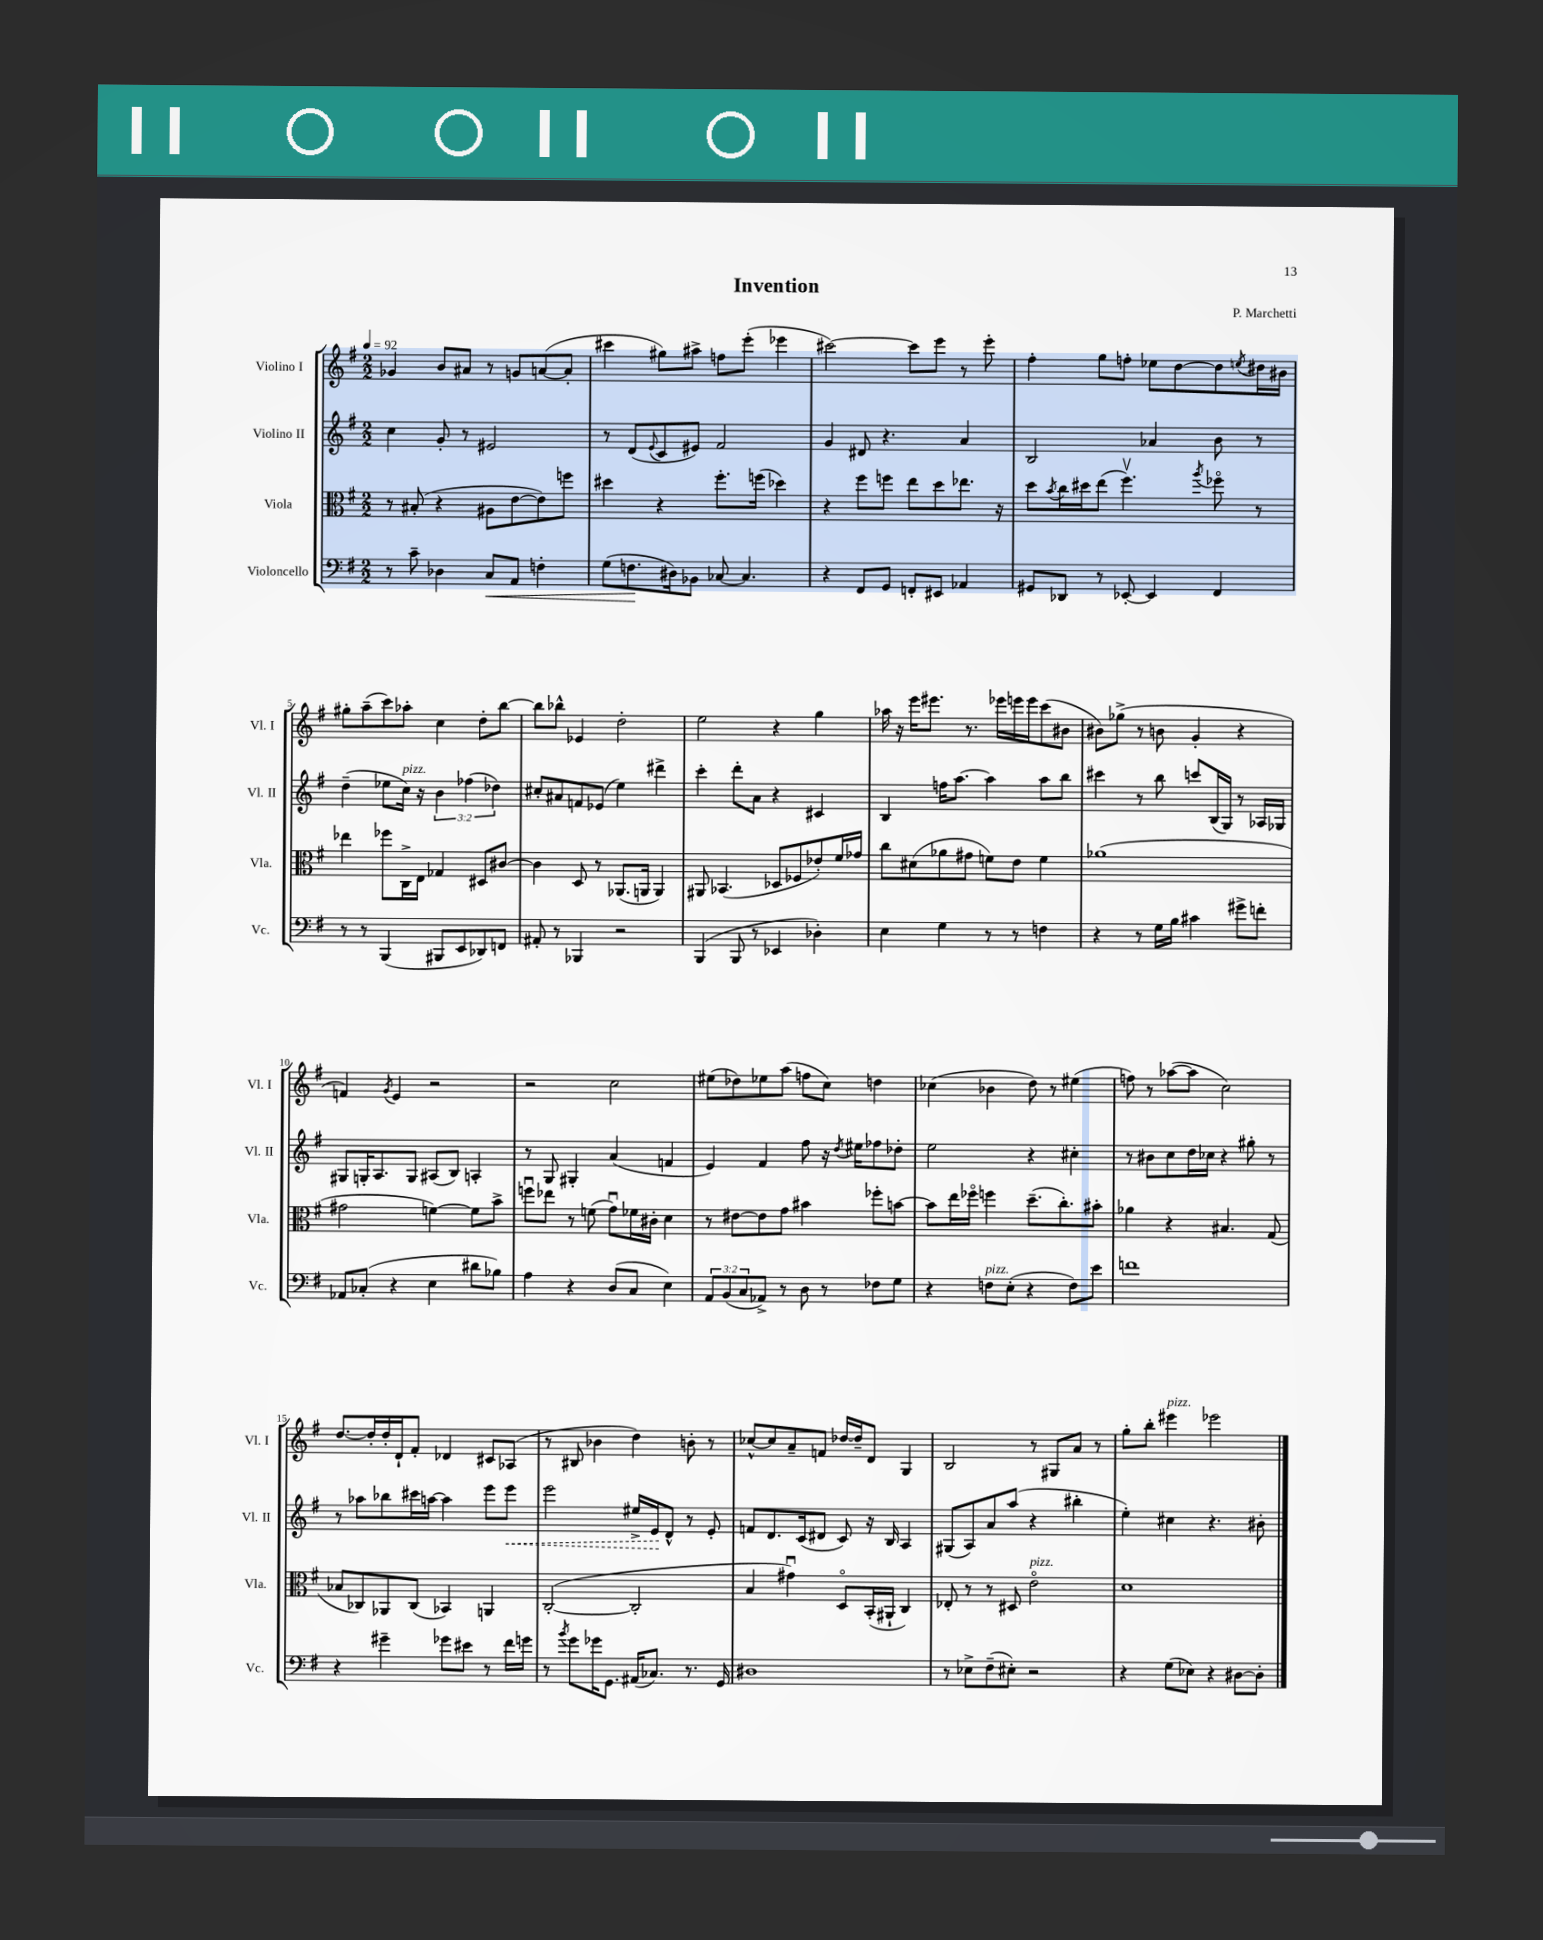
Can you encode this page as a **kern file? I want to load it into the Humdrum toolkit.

**kern	**dynam	**kern	**kern	**dynam	**kern
*part4	*part4	*part3	*part2	*part2	*part1
*staff4	*staff4	*staff3	*staff2	*staff2	*staff1
*I"Violoncello	*	*I"Viola	*I"Violino II	*	*I"Violino I
*I'Vc.	*	*I'Vla.	*I'Vl. II	*	*I'Vl. I
*clefF4	*	*clefC3	*clefG2	*	*clefG2
*k[f#]	*	*k[f#]	*k[f#]	*	*k[f#]
*M2/2	*	*M2/2	*M2/2	*	*M2/2
*MM92	*	*MM92	*MM92	*	*MM92
=1	=1	=1	=1	=1	=1
8r	.	8r	4cc\	.	4g-X/
8c~\	.	(8B#X'/	.	.	.
4D-X\	.	4r	8g'/	.	8b/L
.	.	.	8r	.	8a#X/J
!	!LO:HP:b	!	!	!	!
8C/L	<	8A#X\L	2e#X/	.	8r
8AA/J	.	[8e\	.	.	8gn/L
4Fn'\	.	8e\])	.	.	([8an/
.	.	8ffn\J	.	.	8a'/J]
=2	=2	=2	=2	=2	=2
(8G\L	.	4dd#X\	8r	.	4ccc#X\
8.Fn\	.	.	(8d/L	.	.
.	.	.	8qqe/	.	.
.	.	4r	8c/	.	8gg#X\L)
16D#X\k)	[	.	.	.	.
8BB-X\J	.	.	8e#X/J)	.	8aa#X^\J
[8C-X/	.	8.ff#'\L	2f#/	.	8ffn\L
4.C-/]	.	.	.	.	(8eee'\J
.	.	(16ffn\Jk	.	.	.
.	.	4dd-X\)	.	.	4eee-X\
=3	=3	=3	=3	=3	=3
4r	.	4r	4g/	.	[2ccc#X\)
8FF#/L	.	8ff#\L	8d#X/	.	.
8GG/J	.	8ffn\J	4.r	.	.
8FFn'/L	.	8ee\L	.	.	8ccc#\L]
8EE#X/J	.	8dd\	.	.	8eee\J
4AA-X/	.	8.ee-X\J	4a/	.	8r
.	.	.	.	.	8eee'\
.	.	16r	.	.	.
=4	=4	=4	=4	=4	=4
8GG#X/L	.	8dd\L	2B/	.	4ff#'\
.	.	8qb/	.	.	.
8DD-X/J	.	16cc\L	.	.	.
.	.	16dd#X\J	.	.	.
8r	.	(8ee\J	.	.	8gg\L
[8EE-X'/	.	4.ff#v\)	.	.	8ffn'\J
4EE-/]	.	.	4a-X/	.	8ee-X\L
.	.	.	.	.	[8dd\
.	.	8qaa/	.	.	.
4FF#/	.	8ff-X\	8b\	.	8dd\]
.	.	.	.	.	8qeen/
.	.	8r	8r	.	16dd#X\L
.	.	.	.	.	16b#X\JJ
!!LO:LB:g=z
=5	=5	=5	=5	=5	=5
8r	.	4ee-X\	(4dd~\	.	8gg#X'\L
8r	.	.	.	.	(8aa~\
(4BBB/	.	8ff-X\L	8ee-X\L	.	8ccc\)
!	!	!	!LO:TX:a:i:t=pizz.	!	!
.	.	16C^\L	16cc\Jk)	.	8aa-X'\J
.	.	16E\JJ	16r	.	.
8BBB#X/L	.	4G-X/	6b\	.	4cc\
8EE/	.	.	.	.	.
.	.	.	(6ff-X\	.	.
8DD-X/)	.	8D#X/L	.	.	8dd'\L
.	.	.	6dd-X\)	.	.
8FFn/J	.	[8c#X/J	.	.	[8bb\J
=6	=6	=6	=6	=6	=6
8AA#X'/	.	4c#\]	8cc#X'/L	.	8bb\L]
8r	.	.	8a#X/	.	8bb-X^^\J
4BBB-X/	.	8D/	8fn/	.	4e-X/
.	.	8r	(8e-X/J	.	.
2r	.	(8.AA-X/L	4ee\)	.	2dd'\
.	.	16AAn/Jk	.	.	.
.	.	4AA/)	4ddd#X^\	.	.
=7	=7	=7	=7	=7	=7
(4BBB/	.	8AA#X/	4ccc'\	.	2ee\
.	.	(4.BB-X/	.	.	.
8BBB/	.	.	8ddd'\L	.	.
8r	.	.	8a\J	.	.
4EE-X/	.	8D-X/L	4r	.	4r
.	.	8F-X/	.	.	.
4D-X'\)	.	8e-X'/)	4c#X/	.	4gg\
.	.	16f#/L	.	.	.
.	.	16g-X/JJ	.	.	.
=8	=8	=8	=8	=8	=8
4E\	.	8cc\L	4B/	.	16aa-X\
.	.	.	.	.	16r
.	.	(8d#X\	.	.	16eee\KL
.	.	.	.	.	8.eee#X\J
4G\	.	8a-X\	16ffn\KL	.	.
.	.	.	[8.aa\J	.	.
.	.	8g#X\J	.	.	8.r
8r	.	8fn\L)	4aa\]	.	.
.	.	.	.	.	16eee-X\LL
8r	.	8e\J	.	.	16eeen\
.	.	.	.	.	16eee\J
4Fn\	.	4f\	8aa\L	.	(8ccc\
.	.	.	8bb\J	.	8b#X\J
=9	=9	=9	=9	=9	=9
4r	.	(1a-X	4ccc#X\	.	8b#X\L)
.	.	.	.	.	(8gg-X^\J
8r	.	.	8r	.	8r
16G\LL	.	.	8bb\	.	8bn\
16B\JJ	.	.	.	.	.
4c#X\	.	.	8cccn/L	.	4g'/
.	.	.	(16B/L	.	.
.	.	.	16G/JJ)	.	.
8g#X^\L	.	.	8r	.	4r
8fn'\J	.	.	16A-X/LL	.	.
.	.	.	16G-X/JJ	.	.
!!LO:LB:g=z
=10	=10	=10	=10	=10	=10
8AA-X/L	.	2g#X\	8G#X/L	.	4fn/)
(8C-X'/J	.	.	16Gn'/K	.	.
.	.	.	8.A/	.	.
.	.	.	.	.	8qg/
4r	.	.	.	.	4e/
.	.	.	8G/J	.	.
4E\	.	[4fn\)	(8A#X/L	.	2r
.	.	.	8B/J)	.	.
8d#X\L	.	8f\L]	4An'/	.	.
8B-X\J)	.	8b^\J	.	.	.
=11	=11	=11	=11	=11	=11
4A\	.	8ffnu\L	8r	.	2r
.	.	8ee-X\J	8G/	.	.
4r	.	8r	4G#X'/	.	.
.	.	(8fn\	.	.	.
(8D/L	.	8gu\L)	(4a/	.	2cc\
8C/J	.	16f-X\L	.	.	.
.	.	16c#X'\JJ	.	.	.
4E\)	.	4d\	4fn/	.	.
=12	=12	=12	=12	=12	=12
12AA/L	.	8r	4e/)	.	(8ee#X\L
(12BB/	.	.	.	.	.
.	.	[8e#X\L	.	.	8dd-X\)
12C/	.	.	.	.	.
8AA-X^/J)	.	8e#\]	4f#/	.	8ee-X\
8r	.	8g\J	.	.	(8aa\J
8D\	.	4b#X\	8ff#\	.	8ffn\L
8r	.	.	16r	.	8cc\J)
.	.	.	8qdd/	.	.
.	.	.	16ee#X\KL	.	.
8F-X\L	.	8ff-X'\L	8ff-X\	.	4ddn\
8G\J	.	[8bn\J	8dd-X'\J	.	.
=13	=13	=13	=13	=13	=13
4r	.	8b\L]	2ee\	.	(4cc-X\
.	.	16ee\L	.	.	.
.	.	16ff-X\JJ	.	.	.
!LO:TX:a:i:t=pizz.	!	!	!	!	!
8Fn\L	.	4ffn\	.	.	4b-X\
(8E'\J	.	.	.	.	.
4r	.	(8.dd~\L	4r	.	8dd\)
.	.	.	.	.	8r
.	.	8.cc'\)	.	.	.
8F\L)	.	.	4cc#X'\	.	(4ee#X\
8e\J	.	8b#X'\J	.	.	.
=14	=14	=14	=14	=14	=14
1fn	.	4a-X\	8r	.	8ffn\)
.	.	.	8b#X\L	.	8r
.	.	4r	8cc\	.	([8aa-X\L
.	.	.	16dd\L	.	8aa-\J]
.	.	.	16cc-X\JJ	.	.
.	.	4.B#X/	4r	.	2cc\)
.	.	.	8gg#X'\	.	.
.	.	(8G/	8r	.	.
!!LO:LB:g=z
=15	=15	=15	=15	=15	=15
4r	.	8B-X/L	8r	.	[8.dd/L
.	.	8C-X/)	8aa-X\L	.	.
.	.	.	.	.	16dd'/L]
4g#X~\	.	8AA-X/	8bb-X\	.	16dd'/
.	.	.	.	.	16d`/J
.	.	(8C-/J	16ccc#X\L	.	8f#'/J
.	.	.	[16aan\JJ	.	.
8g-X\L	.	4BB-X/)	4aa\]	.	4d-X/
8e#X\J	.	.	.	.	.
8r	.	4AAn/	8eee\L	.	8c#X/L
!	!	!	!	!LO:HP:b	!
16f#\LL	.	.	8eee\J	<	(8A-X/J
16gn\JJ	.	.	.	.	.
=16	=16	=16	=16	=16	=16
8r	.	([2C'/	2eee\	.	8r
8qb/	.	.	.	.	.
8g\L	.	.	.	.	8B#X/
16g-X\K	.	.	.	.	4b-X\
8.GG\J	.	.	.	.	.
(16AA#X/KL	.	2C'/]	16ee#X^/LL	.	4dd\)
8.C-X/J)	.	.	16e/J	.	.
.	.	.	8d^^/J	[	.
8.r	.	.	8r	.	8bn'\
.	.	.	8e'/	.	8r
16GG/	.	.	.	.	.
=17	=17	=17	=17	=17	=17
1D#X	.	4B/	8fn/L	.	[8cc-X^^/L
.	.	.	8.d/	.	8cc-/]
.	.	4g#Xu\)	.	.	8a~/
.	.	.	(16c/k	.	.
.	.	.	8d#X/J	.	8fn/J
.	.	8D/L	8c/)	.	[16dd-X/LL
.	.	.	.	.	16dd-~/J]
.	.	(16BB'/L	16r	.	8d/J
.	.	16AA#X`/JJ	16B/	.	.
.	.	4C/)	4A/	.	4G/
=18	=18	=18	=18	=18	=18
8r	.	8E-X'/	(8G#X/L	.	2B/
8E-X^\L	.	8r	8A/)	.	.
(8F#~\	.	8r	8a/	.	.
8E#X'\J)	.	8D#X/	(8aa/J	.	.
!	!	!LO:TX:a:i:t=pizz.	!	!	!
2r	.	2e\	4r	.	8r
.	.	.	.	.	8G#X/L
.	.	.	4bb#X'\	.	8a/J
.	.	.	.	.	8r
=19	=19	=19	=19	=19	=19
4r	.	1d	4ee'\)	.	8gg'\L
.	.	.	.	.	8bb'\J
!	!	!	!	!	!LO:TX:a:i:t=pizz.
(8G\L	.	.	4cc#X\	.	4eee#X\
8E-X\J)	.	.	.	.	.
4r	.	.	4.r	.	2eee-X\
[8D#X\L	.	.	.	.	.
8D#'\J]	.	.	8b#X'\	.	.
==	==	==	==	==	==
*-	*-	*-	*-	*-	*-
